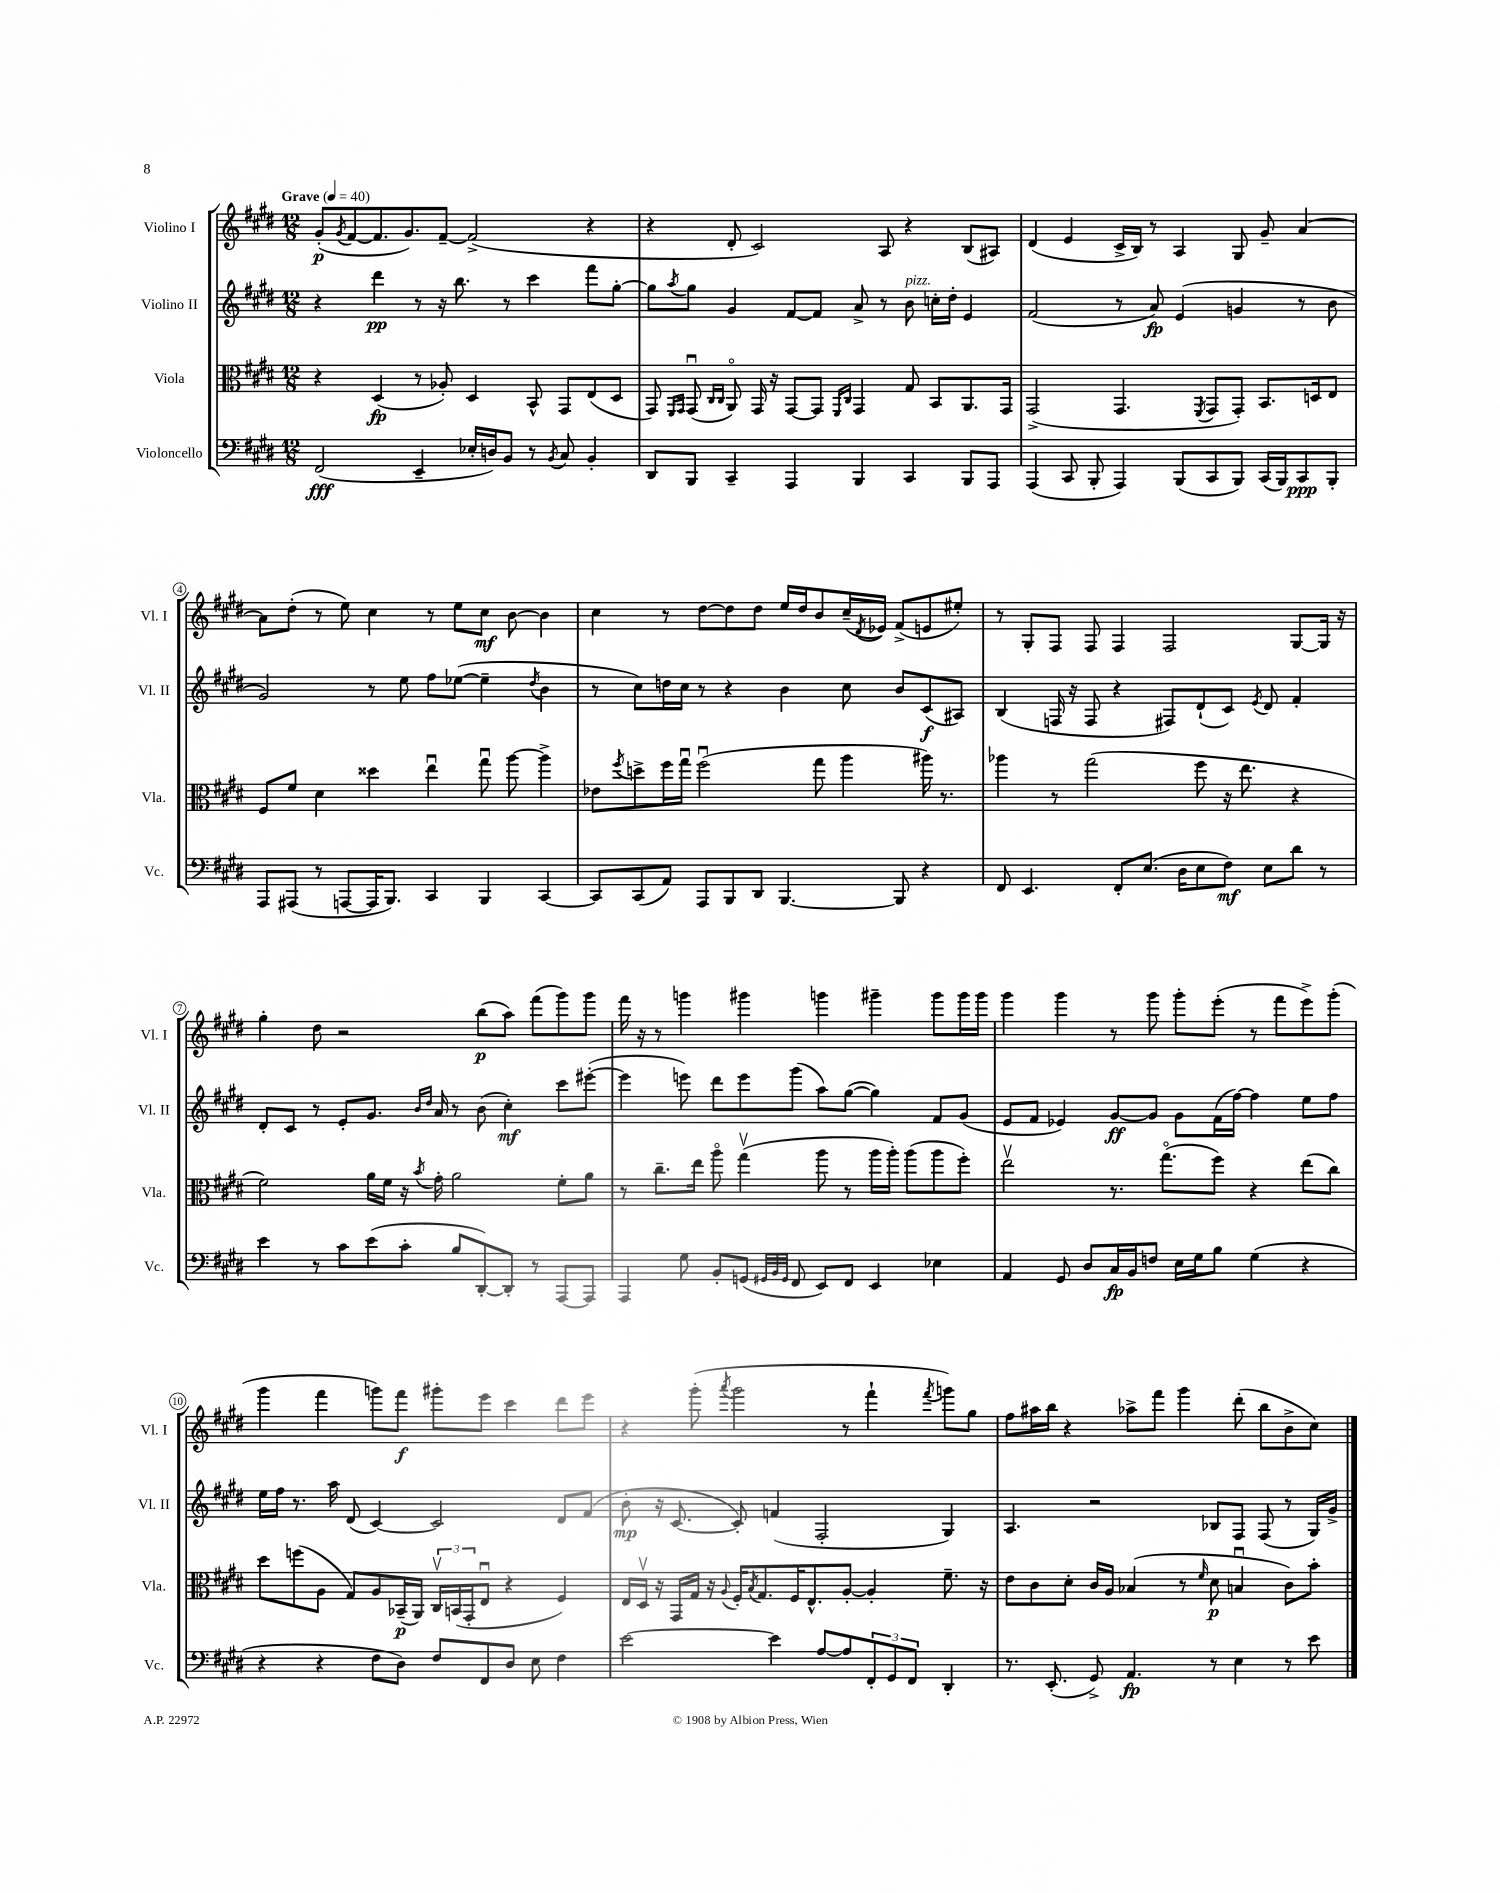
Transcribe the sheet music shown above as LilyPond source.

<<
\new StaffGroup <<
\new Staff = "s0" \with { instrumentName = "Violino I" shortInstrumentName = "Vl. I" } {
    \clef treble \key e \major \numericTimeSignature \time 12/8 \tempo "Grave" 4 = 40
    gis'8-.\p( \acciaccatura { gis'8 } fis'8~ fis'8. gis'8.) fis'8~-- fis'2->( r4 |
    r4 dis'8-. cis'2) a8 r4 b8( ais8) |
    dis'4( e'4 cis'16-> b16) r8 a4 gis8 gis'8-- a'4~ |
    a'8 dis''8-.( r8 e''8) cis''4 r8 e''8 cis''8\mf b'8~ b'4 |
    cis''4 r8 dis''8~ dis''8 dis''8 e''16 dis''16 b'8 cis''16--( \acciaccatura { dis'8 } ees'16) fis'8->( e'8 eis''8-.) |
    r8 gis8-. fis8 fis8 fis4 fis2 gis8~ gis16 r16 |
    gis''4-. dis''8 r2 b''8\p( a''8) fis'''8( gis'''8) gis'''8 |
    fis'''16 r16 r8 g'''4 gis'''4 g'''4 gis'''4-- gis'''8 gis'''16 gis'''16 |
    gis'''4 gis'''4 r8 gis'''8 gis'''8-. e'''8-.( r8 fis'''8 e'''8->) gis'''8-.( |
    gis'''4 fis'''4 g'''8) fis'''8\f gis'''8-. e'''8 cis'''4 dis'''8 e'''8 |
    r4 gis'''8-.( \acciaccatura { a'''8 } gis'''2 r8 fis'''4-! \acciaccatura { fis'''8 } g'''8) gis''8 |
    fis''8 ais''16 b''16 r4 aes''8-> fis'''8 gis'''4 dis'''8-.( b''8 b'8-> cis''8) \bar "|." |
}
\new Staff = "s1" \with { instrumentName = "Violino II" shortInstrumentName = "Vl. II" } {
    \clef treble \key e \major \numericTimeSignature \time 12/8
    r4 dis'''4\pp r8 r16 b''8. r8 cis'''4 fis'''8 gis''8~-. |
    gis''8 \acciaccatura { a''8 } gis''8 gis'4 fis'8~ fis'8 a'8-> r8 b'8^\markup { \italic "pizz." } c''16-. dis''16-. e'4 |
    fis'2( r8 a'8\fp) e'4( g'4 r8 b'8 |
    gis'2) r8 e''8 fis''8 ees''8~( ees''4-- \acciaccatura { dis''8 } b'4 |
    r8 cis''8) d''16 cis''16 r8 r4 b'4 cis''8 b'8 cis'8\f( ais8) |
    b4( f16 r16 f8 r4 fis8) dis'8-!( cis'8) \acciaccatura { e'8 } dis'8 fis'4-. |
    dis'8-. cis'8 r8 e'8-. gis'8. \grace { b'16 dis''16 } a'16 r8 b'8( cis''4-.\mf) cis'''8 eis'''8~-.( |
    eis'''4 e'''8) dis'''8 e'''8 gis'''8( a''8) gis''8~( gis''4) fis'8 gis'8( |
    e'8 fis'8 ees'4) gis'8~\ff gis'8 gis'8 fis'16( fis''16~) fis''4 e''8 fis''8 |
    e''16 fis''16 r8. a''16 dis'8( cis'4~) cis'2 dis'8 fis'8( |
    b'8-.\mp r16 cis'8.~ cis'8-.) f'4( fis2-. gis4) |
    a4. r2 bes8 fis8 fis8( r8 gis16) gis'16-> \bar "|." |
}
\new Staff = "s2" \with { instrumentName = "Viola" shortInstrumentName = "Vla." } {
    \clef alto \key e \major \numericTimeSignature \time 12/8
    r4 dis4\fp( r8 aes8-.) dis4 b,8-^ gis,8 e8( dis8 |
    gis,8) \grace { fis,16 gis,16 } gis,8\downbow( \grace { cis16 cis16 } a,8\flageolet) gis,16 r16 gis,8~ gis,8 \grace { fis,16 cis16 } gis,4 gis8 b,8 a,8. gis,16 |
    gis,2->( gis,4. \acciaccatura { fis,8 } gis,8 gis,8-.) b,8. d16 e8 |
    fis8 fis'8 dis'4 disis''4 e''4\downbow gis''8\downbow a''8~ a''4-> |
    ees'8 \acciaccatura { fis''8 } d''8-> fis''16 gis''16\downbow fis''2\downbow( gis''8 a''4 ais''16) r8. |
    aes''4 r8 gis''2( fis''8 r16 e''8. r4 |
    fis'2) a'16 fis'16 r16 \acciaccatura { b'8 } gis'16-. a'2 fis'8-. a'8 |
    r8 cis''8.-- e''16 a''8\flageolet gis''4\upbow( a''8 r8 a''16 a''16-.) a''8( a''8 fis''8-.) |
    e''2\upbow r8. gis''8.\flageolet( fis''8) r4 e''8( cis''8) |
    dis''8 f''8( a8 gis8) a8 bes,16--\p( a,16) \tuplet 3/2 { cis16\upbow b,16( gis,16-. } e8\downbow r4 fis4) |
    e16 dis16\upbow r16 gis,16 gis16 r16 \appoggiatura { a8 } fis16-. \acciaccatura { b8 } gis8. fis16 e8.-^ a8~-. a4-. fis'8.-- r16 |
    e'8 cis'8 dis'8-. cis'16 a16 bes4( r8 \grace { fis'16 } dis'8\p b4\downbow cis'8) b'8-. \bar "|." |
}
\new Staff = "s3" \with { instrumentName = "Violoncello" shortInstrumentName = "Vc." } {
    \clef bass \key e \major \numericTimeSignature \time 12/8
    fis,2\fff( e,4-- ees16-. d16) b,8 r8 \acciaccatura { b,8 } cis8 b,4-. |
    dis,8 b,,8 cis,4-- a,,4 b,,4 cis,4 b,,8 a,,8 |
    a,,4( cis,8 b,,8-. a,,4) b,,8( cis,8 b,,8) cis,16( b,,16) cis,8\ppp b,,8-. |
    a,,8 ais,,8( r8 a,,8~ a,,16 b,,8.) cis,4 b,,4 cis,4~ |
    cis,8 cis,8( a,8) a,,8 b,,8 dis,8 b,,4.~ b,,8 r4 |
    fis,8 e,4. fis,8-. e8.( dis16 e8 fis8\mf) e8 dis'8 r8 |
    e'4 r8 cis'8 e'8( cis'8-. b8 dis,8~-.) dis,8-. r8 a,,8~ a,,8 |
    a,,4 gis8 b,8-. g,8( \grace { gis,32 b,32 gis,32 } fis,8 e,8) fis,8 e,4 ees4 |
    a,4 gis,8 dis8 cis16\fp b,16 f8 e16 gis16 b8 gis4( r4 |
    r4 r4 fis8 dis8) fis8 fis,8 dis8 e8 fis4 |
    e'2~ e'4 a8~ a8 \tuplet 3/2 { fis,8-. gis,8 fis,8 } dis,4-. |
    r8. e,8.-.( gis,8->) a,4.\fp r8 e4 r8 e'8 \bar "|." |
}
>>
>>
\layout { \context { \Score \override BarNumber.stencil = #(make-stencil-circler 0.1 0.3 ly:text-interface::print) } }
